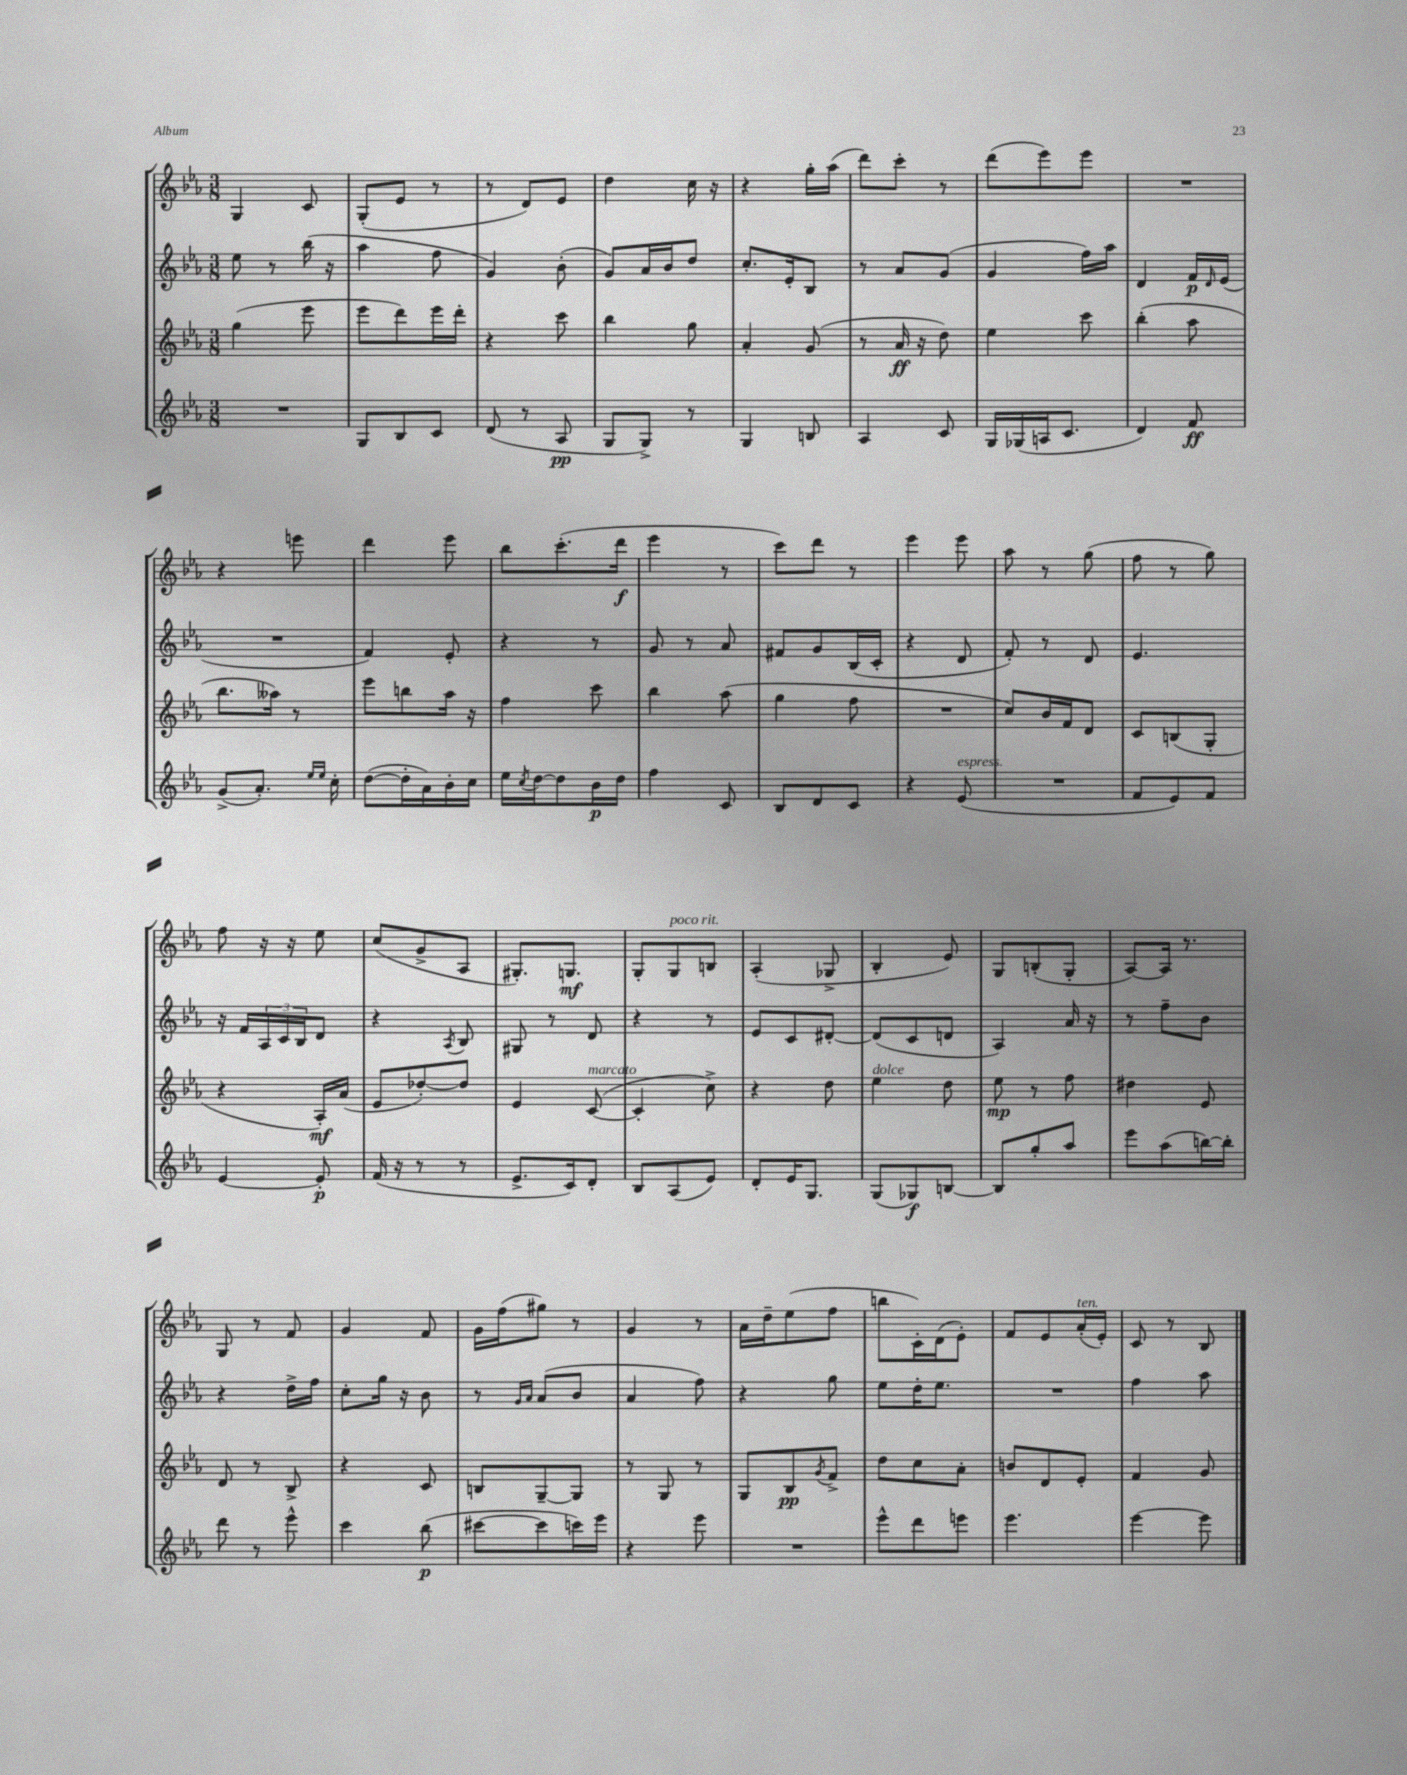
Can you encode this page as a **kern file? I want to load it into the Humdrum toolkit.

**kern	**kern	**kern	**kern
*staff4	*staff3	*staff2	*staff1
*clefG2	*clefG2	*clefG2	*clefG2
*k[b-e-a-]	*k[b-e-a-]	*k[b-e-a-]	*k[b-e-a-]
*M3/8	*M3/8	*M3/8	*M3/8
4.r	(4gg	8ee-	4G
.	.	8r	.
.	8eee-	(16bb-	8c
.	.	16r	.
=	=	=	=
8G	8eee-	4aa-	(8G'
8B-	8ddd)	.	8e-
8c	16eee-	8ff	8r
.	16ddd'	.	.
=	=	=	=
(8d	4r	4g)	8r
8r	.	.	8d)
8A-	8ccc	(8b-'	8e-
=	=	=	=
8G	4bb-	8g)	4dd
8G^)	.	16a-	.
.	.	16b-	.
8r	8gg	8dd	16cc
.	.	.	16r
=	=	=	=
4G	4a-'	8.cc'	4r
.	.	16e-'	.
8B	(8g	8B-	16gg'
.	.	.	(16aa-
=	=	=	=
4A-	8r	8r	8ddd)
.	16a-	8a-	8ccc'
.	16r	.	.
8c	8dd)	(8g	8r
=	=	=	=
16G	4ee-	4g	(8ddd
(16G-	.	.	.
16A	.	.	8eee-)
8.c	.	.	.
.	8ccc	16ff)	8eee-
.	.	16aa-	.
=	=	=	=
4d)	(4bb-'	4d	4.r
8f	8aa-	16f	.
.	.	16qqd	.
.	.	(16e-	.
=	=	=	=
(8g^	8.bb-	4.r	4r
8.a-')	.	.	.
.	16aa--)	.	.
.	8r	.	8eee
16qqee-	.	.	.
16qqee-	.	.	.
16cc'	.	.	.
=	=	=	=
([8dd	8eee-	4f)	4ddd
16dd']	8bb	.	.
16a-)	.	.	.
16b-'	16aa-	8e-'	8eee-
16cc	16r	.	.
=	=	=	=
16ee-	4ff	4r	8bb-
8qcc	.	.	.
[16dd	.	.	.
8dd]	.	.	(8.ccc'
16b-	8ccc	8r	.
16dd	.	.	16ddd
=	=	=	=
4ff	4bb-	8g	4eee-
.	.	8r	.
8c	(8aa-	8a-	8r
=	=	=	=
8B-	4gg	8f#	8ccc)
8d	.	8g	8ddd
8c	8ff	(16B-	8r
.	.	16c'	.
=	=	=	=
4r	4.r	4r	4eee-
(8e-	.	8d	8eee-
=	=	=	=
4.r	8cc)	8f')	8aa-
.	16b-	8r	8r
.	16f	.	.
.	8d	8d	(8gg
=	=	=	=
8f	8c	4.e-	8ff
8e-)	(8B	.	8r
8f	8G'	.	8gg)
=	=	=	=
[4e-	4r	16r	8ff
.	.	16f	.
.	.	24A-	16r
.	.	24c	.
.	.	.	16r
.	.	24B-	.
8e-']	16A-')	8d	8ee-
.	(16a-	.	.
=	=	=	=
(16f	8e-	4r	(8cc
16r	.	.	.
8r	[8dd-')	.	8g^
.	.	8qA-	.
8r	8dd-]	8B-	8A-
=	=	=	=
8.e-^	4e-	8G#	8.G#')
.	.	8r	.
16c)	.	.	8.G
8d'	([8c	8d	.
=	=	=	=
8B-	4c']	4r	8G'
(8A-	.	.	8G
8e-)	8cc^)	8r	8B
=	=	=	=
8d'	4r	8e-	(4A-'
16e-	.	8c	.
8.G	.	.	.
.	8dd	[8d#'	8G-^
=	=	=	=
(8G	4ee-	(8d#]	4B-'
8G-)	.	8c	.
[8B	8dd	8d	8e-)
=	=	=	=
8B]	8ee-	4A-)	8G
8gg'	8r	.	(8B'
8aa-	8ff	16a-	8G'
.	.	16r	.
=	=	=	=
8eee-	4dd#	8r	[8A-)
(8aa-	.	8ff~	16A-]
.	.	.	8.r
[16bb)	8e-	8b-	.
16bb']	.	.	.
=	=	=	=
8ddd	8d	4r	8G
8r	8r	.	8r
8eee-^^	8B-^	16dd^	8f
.	.	16ff	.
=	=	=	=
4ccc	4r	8cc'	4g
.	.	16gg	.
.	.	16r	.
(8bb-	8c	8b-	8f
=	=	=	=
[8ccc#	8B	8r	16g
.	.	.	(16ff
.	.	16qqg	.
.	.	16qqa-	.
8ccc#]	[8G~	(8a-	8gg#)
16ccc)	8G]	8b-	8r
16eee-	.	.	.
=	=	=	=
4r	8r	4a-	4g
.	8G	.	.
8eee-	8r	8ff)	8r
=	=	=	=
4.r	8G	4r	16a-
.	.	.	16dd~
.	8B-	.	(8ee-
.	8qg	.	.
.	8f^	8gg	8ff
=	=	=	=
8eee-^^	8dd	8ee-	8bb
8ddd	8cc	16dd'	16c')
.	.	8.ee-	(16d
8eee	8a-'	.	8e-')
=	=	=	=
4.eee-	8b	4.r	8f
.	8d	.	8e-
.	8e-'	.	(16a-'
.	.	.	16e-')
=	=	=	=
[4eee-	4f	4ff	8c
.	.	.	8r
8eee-]	8g	8aa-	8B-
==	==	==	==
*-	*-	*-	*-
